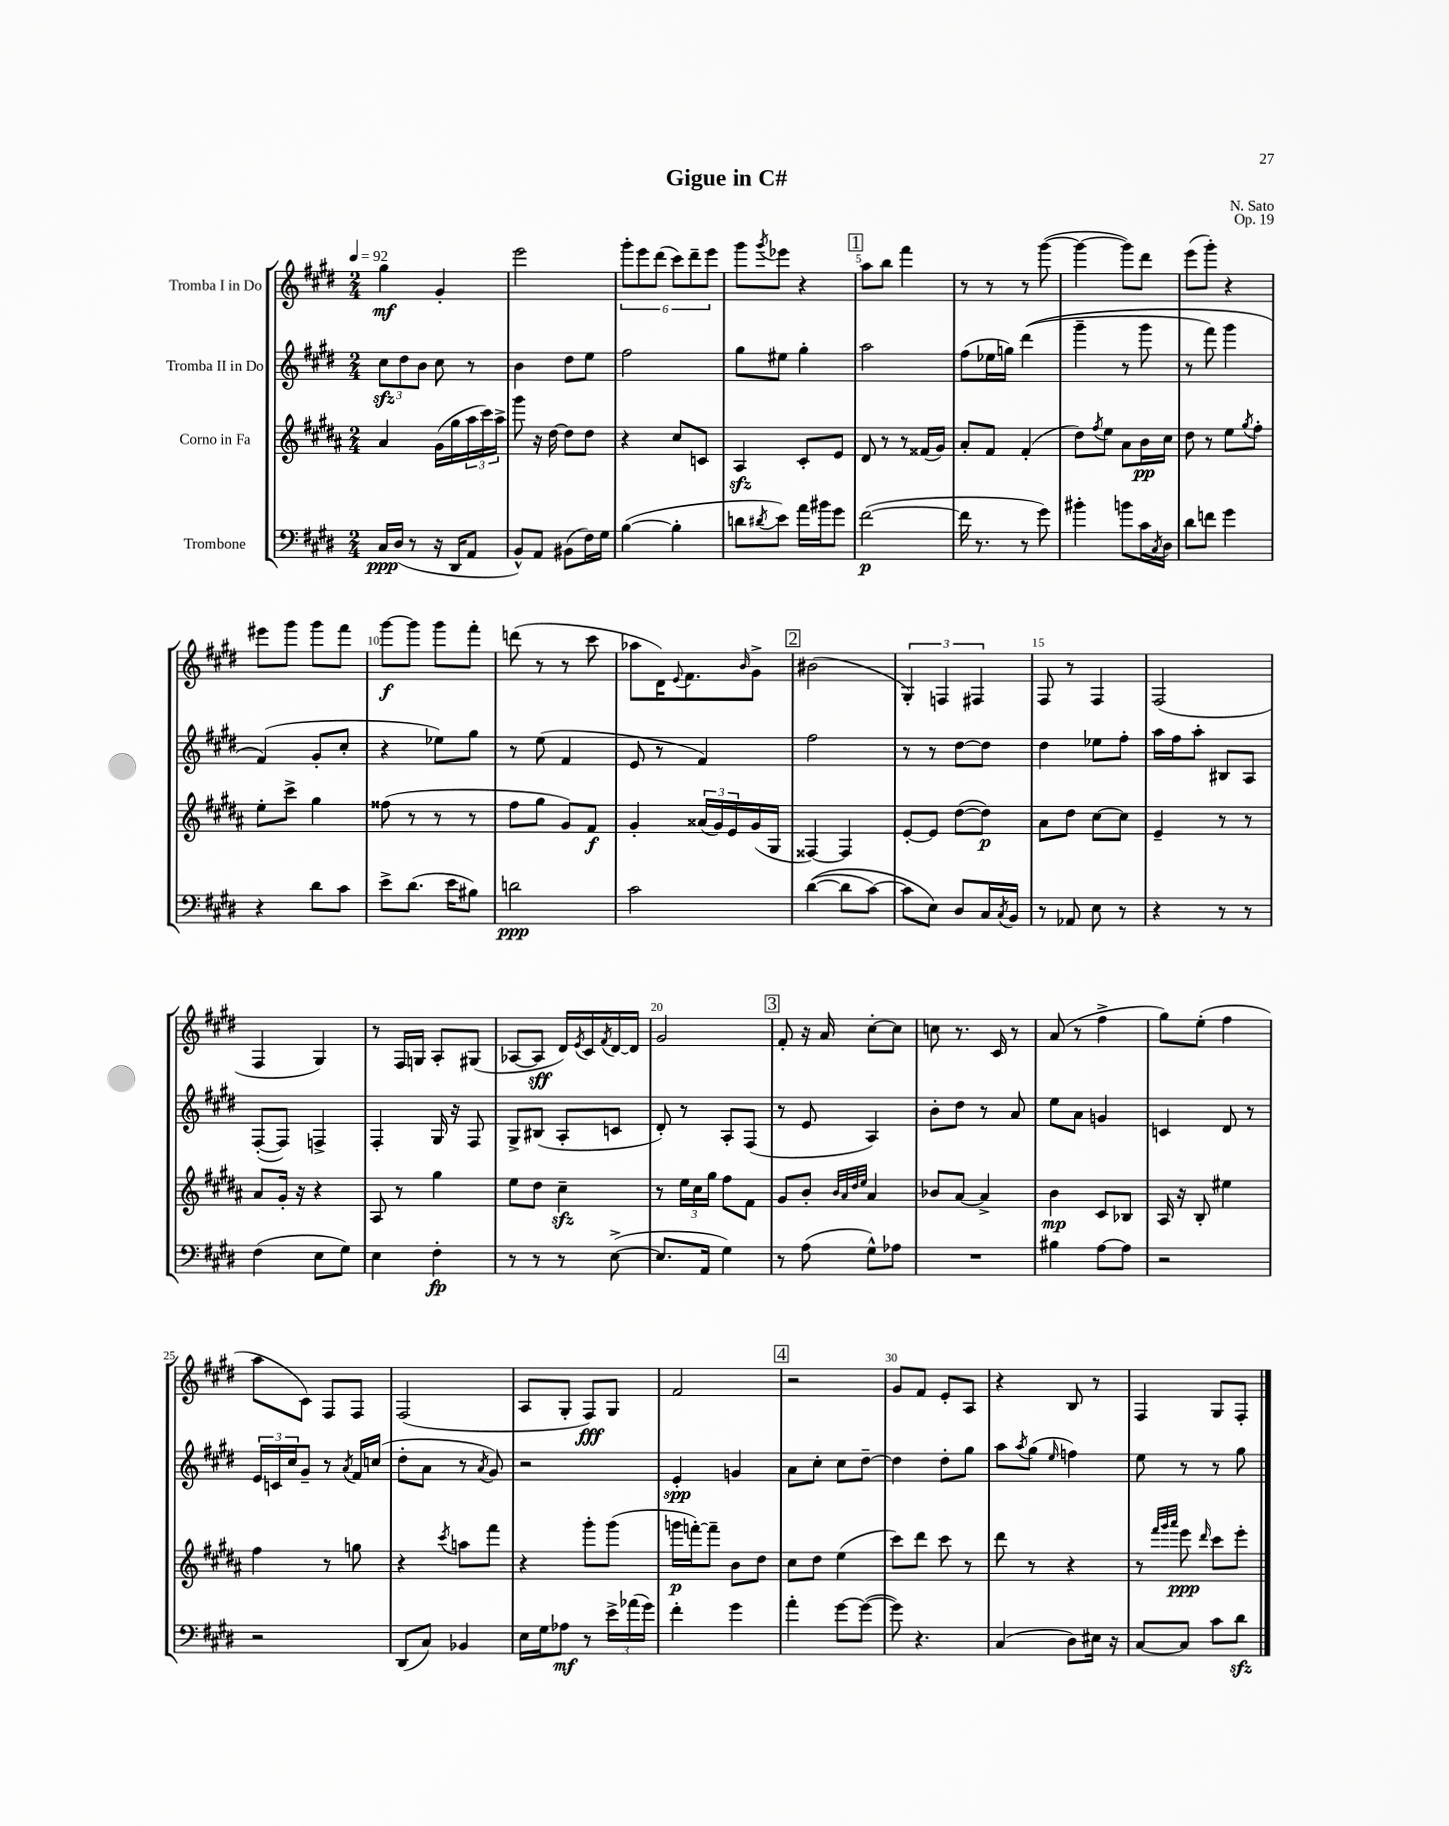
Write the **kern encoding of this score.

**kern	**dynam	**kern	**dynam	**kern	**dynam	**kern	**dynam
*part4	*part4	*part3	*part3	*part2	*part2	*part1	*part1
*staff4	*staff4	*staff3	*staff3	*staff2	*staff2	*staff1	*staff1
*I"Trombone	*	*I"Corno in Fa	*	*I"Tromba II in Do	*	*I"Tromba I in Do	*
*clefF4	*	*clefG2	*	*clefG2	*	*clefG2	*
*k[f#c#g#d#]	*	*k[f#c#g#d#a#]	*	*k[f#c#g#d#]	*	*k[f#c#g#d#]	*
*M2/4	*	*M2/4	*	*M2/4	*	*M2/4	*
*MM92	*	*MM92	*	*MM92	*	*MM92	*
=1	=1	=1	=1	=1	=1	=1	=1
16C#/LL	ppp	4a#/	.	12cc#zz\L	.	4gg#\	mf
(16D#/JJ	.	.	.	.	.	.	.
.	.	.	.	12dd#\	.	.	.
8r	.	.	.	.	.	.	.
.	.	.	.	12b\J	.	.	.
16r	.	(16g#\LL	.	8cc#\	.	4g#'/	.
16DD#/KL	.	16gg#\	.	.	.	.	.
8AA/J	.	24aa#\	.	8r	.	.	.
.	.	24ccc#\)	.	.	.	.	.
.	.	24aa#^\JJ	.	.	.	.	.
=2	=2	=2	=2	=2	=2	=2	=2
8BB^^/L)	.	8ggg#\	.	4b\	.	2eee\	.
8AA/J	.	16r	.	.	.	.	.
.	.	[16dd#\	.	.	.	.	.
(8BB#X\L	.	8dd#\L]	.	8dd#\L	.	.	.
16F#\L)	.	8dd#\J	.	8ee\J	.	.	.
16G#\JJ	.	.	.	.	.	.	.
=3	=3	=3	=3	=3	=3	=3	=3
([4B\	.	4r	.	2ff#\	.	12ggg#'\L	.
.	.	.	.	.	.	12eee\	.
.	.	.	.	.	.	(12ddd#\J	.
4B'\]	.	8cc#/L	.	.	.	12ccc#\L)	.
.	.	.	.	.	.	12ddd#~\	.
.	.	8cn/J	.	.	.	.	.
.	.	.	.	.	.	12eee\J	.
=4	=4	=4	=4	=4	=4	=4	=4
8dn\L	.	4A#zz/	.	8gg#\L	.	8ggg#\L	.
8qd#X/	.	.	.	.	.	8qggg#/	.
8e\J)	.	.	.	8ee#X\J	.	8eee-X\J	.
16a\LL	.	8c#'/L	.	4gg#'\	.	4r	.
16b#X\J	.	.	.	.	.	.	.
8g#\J	.	8e/J	.	.	.	.	.
!!LO:REH:place=s1:t=1
=5	=5	=5	=5	=5	=5	=5	=5
([2f#\	p	8d#/	.	2aa\	.	8aa\L	.
.	.	8r	.	.	.	8bb\J	.
.	.	8r	.	.	.	4fff#\	.
.	.	(16f##X/LL	.	.	.	.	.
.	.	16g#/JJ)	.	.	.	.	.
=6	=6	=6	=6	=6	=6	=6	=6
16f#\]	.	8a#'/L	.	(8ff#\L	.	8r	.
8.r	.	.	.	.	.	.	.
.	.	8f#/J	.	16ee-X\L	.	8r	.
.	.	.	.	16ggn\JJ)	.	.	.
8r	.	(4f#'/	.	((4ddd#\	.	8r	.
8g#\)	.	.	.	.	.	([8ggg#\	.
=7	=7	=7	=7	=7	=7	=7	=7
4b#X'\	.	8dd#\L)	.	4ggg#~\	.	4ggg#\_	.
.	.	8qff#/	.	.	.	.	.
.	.	8ee\J	.	.	.	.	.
8bn\L	.	8a#\L	.	8r	.	8ggg#\L])	.
16c#\L	.	16b\L	pp	8ggg#\	.	8ddd#\J	.
8qC#/	.	.	.	.	.	.	.
16D#\JJ	.	16cc#\JJ	.	.	.	.	.
=8	=8	=8	=8	=8	=8	=8	=8
8d#\L	.	8dd#\	.	8r	.	(8eee\L	.
8fn\J	.	8r	.	8fff#\)	.	8ggg#'\J)	.
4g#\	.	8ee\L	.	4ggg#\	.	4r	.
.	.	8qgg#/	.	.	.	.	.
.	.	8ff#'\J	.	.	.	.	.
!!LO:LB:g=z
=9	=9	=9	=9	=9	=9	=9	=9
4r	.	8ee'\L	.	(4f#/)	.	8eee#X\L	.
.	.	8ccc#^\J	.	.	.	8ggg#\J	.
8d#\L	.	4gg#\	.	8g#'/L	.	8ggg#\L	.
8c#\J	.	.	.	8cc#'/J	.	8fff#\J	.
=10	=10	=10	=10	=10	=10	=10	=10
8e^\L	.	(8ff##X\	.	4r	.	[8ggg#\L	f
(8.d#\J	.	8r	.	.	.	8ggg#\J]	.
.	.	8r	.	8ee-X\L)	.	8ggg#\L	.
16e\KL	.	.	.	.	.	.	.
8B#X\J)	.	8r	.	8gg#\J	.	8fff#'\J	.
=11	=11	=11	=11	=11	=11	=11	=11
2dn\	ppp	8ff#\L	.	8r	.	(8dddn\	.
.	.	8gg#\J	.	(8ee\	.	8r	.
.	.	8g#/L)	.	4f#/	.	8r	.
.	.	8f#/J	f	.	.	8ccc#\	.
=12	=12	=12	=12	=12	=12	=12	=12
2c#\	.	4g#'/	.	8e/	.	8aa-X\L	.
.	.	.	.	8r	.	16d#\K)	.
.	.	.	.	.	.	8qqe/	.
.	.	.	.	.	.	8.f#\	.
.	.	(24a##X/LL	.	4f#/)	.	.	.
.	.	24g#/)	.	.	.	.	.
.	.	24e/	.	.	.	.	.
.	.	.	.	.	.	16qqb/	.
.	.	(16g#/	.	.	.	8g#^\J	.
.	.	16G#/JJ	.	.	.	.	.
!!LO:REH:place=s1:t=2
=13	=13	=13	=13	=13	=13	=13	=13
(([4d#\	.	[4F##X/)	.	2ff#\	.	(2b#X\	.
8d#\L]	.	4F##/]	.	.	.	.	.
[8c#\J)	.	.	.	.	.	.	.
=14	=14	=14	=14	=14	=14	=14	=14
8c#\L]	.	[8e'/L	.	8r	.	6G#'/)	.
8E\J)	.	8e/J]	.	8r	.	.	.
.	.	.	.	.	.	6Fn/	.
8D#/L	.	([8dd#\L	.	[8dd#\L	.	.	.
.	.	.	.	.	.	6F#X/	.
16C#/L	.	8dd#\J])	p	8dd#\J]	.	.	.
8qC#/	.	.	.	.	.	.	.
16BB/JJ	.	.	.	.	.	.	.
=15	=15	=15	=15	=15	=15	=15	=15
8r	.	8a#\L	.	4dd#\	.	8F#/	.
8AA-X/	.	8dd#\J	.	.	.	8r	.
8E\	.	[8cc#\L	.	8ee-X\L	.	4F#/	.
8r	.	8cc#\J]	.	8ff#'\J	.	.	.
=16	=16	=16	=16	=16	=16	=16	=16
4r	.	4e~/	.	16aa\LL	.	(2F#/	.
.	.	.	.	16ff#\J	.	.	.
.	.	.	.	8aa'\J	.	.	.
8r	.	8r	.	8B#X/L	.	.	.
8r	.	8r	.	8A/J	.	.	.
!!LO:LB:g=z
=17	=17	=17	=17	=17	=17	=17	=17
(4F#\	.	8a#/L	.	([8F#'/L	.	4F#/	.
.	.	16g#'/Jk	.	8F#/J])	.	.	.
.	.	16r	.	.	.	.	.
8E\L	.	4r	.	4Fn^/	.	4G#/)	.
8G#\J)	.	.	.	.	.	.	.
=18	=18	=18	=18	=18	=18	=18	=18
4E\	.	8A#/	.	4F#'/	.	8r	.
.	.	8r	.	.	.	16F#/LL	.
.	.	.	.	.	.	16Gn/JJ	.
4F#'\	fp	4gg#\	.	16G#/	.	8A'/L	.
.	.	.	.	16r	.	.	.
.	.	.	.	8F#/	.	(8G#X/J	.
=19	=19	=19	=19	=19	=19	=19	=19
8r	.	8ee\L	.	8G#^/L	.	[8A-X/L	.
8r	.	8dd#\J	.	(8B#X/J	.	8A-/J]	sff
8r	.	4cc#zz~\	.	8A'/L	.	16d#/LL)	.
.	.	.	.	.	.	8qe/	.
.	.	.	.	.	.	16c#/	.
.	.	.	.	.	.	8qf#/	.
([8E^\	.	.	.	8cn/J	.	[16d#/	.
.	.	.	.	.	.	16d#/JJ]	.
=20	=20	=20	=20	=20	=20	=20	=20
8.E/L]	.	8r	.	8d#'/)	.	2g#/	.
.	.	24ee\LL	.	8r	.	.	.
.	.	24cc#\	.	.	.	.	.
16AA/Jk	.	.	.	.	.	.	.
.	.	24gg#\JJ	.	.	.	.	.
4G#\)	.	8ff#\L	.	8A'/L	.	.	.
.	.	8f#\J	.	(8F#/J	.	.	.
!!LO:REH:place=s1:t=3
=21	=21	=21	=21	=21	=21	=21	=21
8r	.	8g#/L	.	8r	.	8f#'/	.
(8A\	.	8b'/J	.	8e/	.	16r	.
.	.	.	.	.	.	16a/	.
.	.	32qqb/LLL	.	.	.	.	.
.	.	32qqa#/	.	.	.	.	.
.	.	32qqdd#/	.	.	.	.	.
.	.	32qqee/JJJ	.	.	.	.	.
8G#^^\L)	.	4a#/	.	4A/)	.	[8cc#'\L	.
8A-X\J	.	.	.	.	.	8cc#\J]	.
=22	=22	=22	=22	=22	=22	=22	=22
2r	.	8b-X/L	.	8b'\L	.	8ccn\	.
.	.	[8a#/J	.	8dd#\J	.	8.r	.
.	.	4a#^/]	.	8r	.	.	.
.	.	.	.	.	.	16c#/	.
.	.	.	.	8a/	.	8r	.
=23	=23	=23	=23	=23	=23	=23	=23
4B#X\	.	4b\	mp	8ee\L	.	(8a/	.
.	.	.	.	8a\J	.	8r	.
[8A\L	.	8c#/L	.	4gn/	.	4ff#^\	.
8A\J]	.	8B-X/J	.	.	.	.	.
=24	=24	=24	=24	=24	=24	=24	=24
2r	.	16A#/	.	4cn/	.	8gg#\L)	.
.	.	16r	.	.	.	.	.
.	.	8B'/	.	.	.	(8ee'\J	.
.	.	4ee#X\	.	8d#/	.	4ff#\	.
.	.	.	.	8r	.	.	.
!!LO:LB:g=z
=25	=25	=25	=25	=25	=25	=25	=25
2r	.	4ff#\	.	24e/LL	.	8aa\L	.
.	.	.	.	24cn/	.	.	.
.	.	.	.	24cc#/J	.	.	.
.	.	.	.	8g#~/J	.	8c#\J)	.
.	.	8r	.	8r	.	8F#/L	.
.	.	.	.	8qa/	.	.	.
.	.	8ggn\	.	16f#/LL	.	8F#/J	.
.	.	.	.	(16ccn/JJ	.	.	.
=26	=26	=26	=26	=26	=26	=26	=26
(8DD#/L	.	4r	.	8dd#'\L	.	(2F#/	.
8C#/J)	.	.	.	8a\J	.	.	.
.	.	8qccc#/	.	.	.	.	.
4BB-X/	.	8aan\L	.	8r	.	.	.
.	.	.	.	8qa/	.	.	.
.	.	8fff#\J	.	8g#/)	.	.	.
=27	=27	=27	=27	=27	=27	=27	=27
16E\LL	.	4r	.	2r	.	8A/L	.
16G#\J	.	.	.	.	.	.	.
8A-X\J	mf	.	.	.	.	8G#'/J	.
8r	.	8ggg#'\L	.	.	.	8F#/L)	fff
24e^\LL	.	(8ggg#\J	.	.	.	8G#/J	.
(24a-X\	.	.	.	.	.	.	.
24g#\JJ)	.	.	.	.	.	.	.
=28	=28	=28	=28	=28	=28	=28	=28
4f#'\	.	16gggn\LL	p	4e'/	spp	2f#/	.
.	.	[16fffn'\J)	.	.	.	.	.
.	.	8fff~\J]	.	.	.	.	.
4g#\	.	8b\L	.	4gn/	.	.	.
.	.	8dd#\J	.	.	.	.	.
!!LO:REH:place=s1:t=4
=29	=29	=29	=29	=29	=29	=29	=29
4a'\	.	8cc#\L	.	8a\L	.	2r	.
.	.	8dd#\J	.	8cc#'\J	.	.	.
[8g#\L	.	(4ee\	.	8cc#\L	.	.	.
(8g#\J_	.	.	.	[8dd#~\J	.	.	.
=30	=30	=30	=30	=30	=30	=30	=30
8g#\])	.	8ccc#\L)	.	4dd#\]	.	8g#/L	.
4.r	.	8ddd#\J	.	.	.	8f#/J	.
.	.	8ccc#\	.	8dd#'\L	.	8e'/L	.
.	.	8r	.	8gg#\J	.	8A/J	.
=31	=31	=31	=31	=31	=31	=31	=31
(4C#/	.	8ddd#\	.	8aa\L	.	4r	.
.	.	.	.	8qaa/	.	.	.
.	.	8r	.	(8gg#\J	.	.	.
.	.	.	.	16qqee/	.	.	.
8D#\L)	.	4r	.	4ffn\)	.	8B/	.
16E#X\Jk	.	.	.	.	.	8r	.
16r	.	.	.	.	.	.	.
=32	=32	=32	=32	=32	=32	=32	=32
[8C#/L	.	8r	.	8ee\	.	4F#/	.
.	.	32qqfff#/LLL	.	.	.	.	.
.	.	32qqggg#/	.	.	.	.	.
.	.	32qqaaa#/JJJ	.	.	.	.	.
8C#/J]	.	8eee\	ppp	8r	.	.	.
.	.	16qqddd#/	.	.	.	.	.
8c#\L	.	8ccc#\L	.	8r	.	8G#/L	.
8d#zz\J	.	8eee'\J	.	8gg#\	.	8F#'/J	.
==	==	==	==	==	==	==	==
*-	*-	*-	*-	*-	*-	*-	*-
